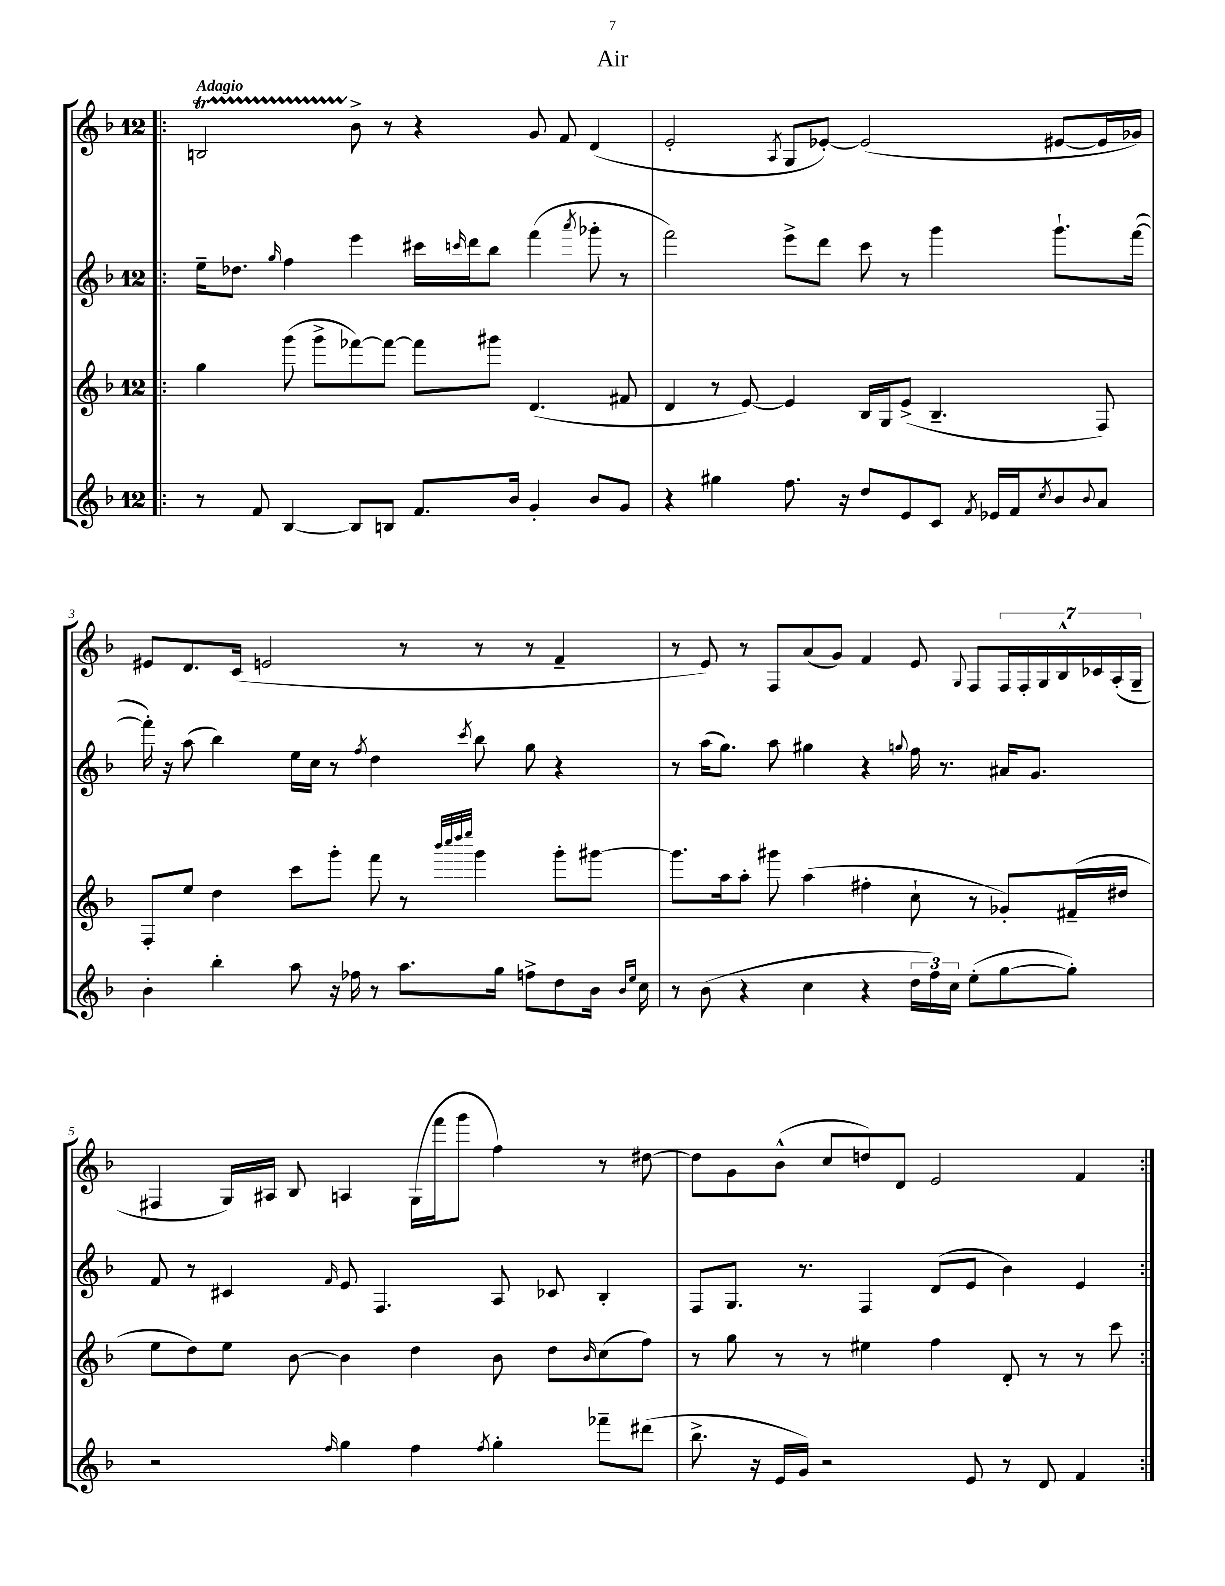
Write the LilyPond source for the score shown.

\header { title = "Air" }
<<
\new StaffGroup <<
\new Staff = "s0" {
    \clef treble \key f \major \once \override Staff.TimeSignature.style = #'single-digit \time 12/8 \tempo "Adagio"
    \repeat volta 2 { \bar ".|:" b2\startTrillSpan bes'8->\stopTrillSpan r8 r4 g'8 f'8 d'4( |
    e'2-. \acciaccatura { a8 } g8 ees'8~-.) ees'2( eis'8~ eis'16 ges'16) |
    eis'8 d'8. c'16( e'2 r8 r8 r8 f'4-- |
    r8 e'8) r8 f8 a'8( g'8) f'4 e'8 \appoggiatura { g8 } f8 \tuplet 7/4 { f16 f16-. g16 bes16-^ ces'16 a16-.( g16-- } |
    fis4 g16) ais16 bes8 a4 g16( f'''16 g'''8 f''4) r8 dis''8~ |
    dis''8 g'8 bes'8-^( c''8 d''8) d'8 e'2 f'4 | }
}
\new Staff = "s1" {
    \clef treble \key f \major \once \override Staff.TimeSignature.style = #'single-digit \time 12/8
    \repeat volta 2 { \bar ".|:" e''16-- des''8. \grace { g''16 } f''4 e'''4 cis'''16 \grace { c'''16 } d'''16 bes''8 f'''4( \acciaccatura { a'''8 } ges'''8-. r8 |
    f'''2) e'''8-> d'''8 c'''8 r8 g'''4 g'''8.-! f'''16~( |
    f'''16-.) r16 a''8( bes''4) e''16 c''16 r8 \acciaccatura { f''8 } d''4 \acciaccatura { c'''8 } bes''8 g''8 r4 |
    r8 a''16( g''8.) a''8 gis''4 r4 \appoggiatura { g''8 } f''16 r8. ais'16 g'8. |
    f'8 r8 cis'4 \grace { f'16 } e'8 f4. a8 ces'8 bes4-. |
    f8 g8. r8. f4 d'8( e'8 bes'4) e'4 | }
}
\new Staff = "s2" {
    \clef treble \key f \major \once \override Staff.TimeSignature.style = #'single-digit \time 12/8
    \repeat volta 2 { \bar ".|:" g''4 g'''8( g'''8-> fes'''8~) fes'''8~ fes'''8 gis'''8 d'4.( fis'8 |
    d'4 r8 e'8~) e'4 bes16 g16 e'8->( bes4.-- f8) |
    f8-. e''8 d''4 c'''8 g'''8-. f'''8 r8 \grace { bes'''32 c''''32 d''''32 e''''32 } g'''4 g'''8-. gis'''8~ |
    gis'''8. a''16 a''8-. gis'''8 a''4( fis''4-. c''8-! r8 ges'8-.) fis'16--( dis''16 |
    e''8 d''8) e''8 bes'8~ bes'4 d''4 bes'8 d''8 \grace { bes'16 } c''8( f''8) |
    r8 g''8 r8 r8 eis''4 f''4 d'8-. r8 r8 c'''8 | }
}
\new Staff = "s3" {
    \clef treble \key f \major \once \override Staff.TimeSignature.style = #'single-digit \time 12/8
    \repeat volta 2 { \bar ".|:" r8 f'8 bes4~ bes8 b8 f'8. bes'16 g'4-. bes'8 g'8 |
    r4 gis''4 f''8. r16 d''8 e'8 c'8 \acciaccatura { f'8 } ees'16 f'16 \acciaccatura { c''8 } bes'8 \appoggiatura { bes'8 } a'8 |
    bes'4-. bes''4-. a''8 r16 fes''16 r8 a''8. g''16 f''8-> d''8 bes'16 \grace { bes'16 e''16 } c''16 |
    r8 bes'8( r4 c''4 r4 \tuplet 3/2 { d''16 f''16) c''16 } e''8-.( g''8~ g''8-.) |
    r2 \grace { f''16 } g''4 f''4 \acciaccatura { f''8 } g''4-. fes'''8-- dis'''8( |
    bes''8.-> r16 e'16 g'16) r2 e'8 r8 d'8 f'4 | }
}
>>
>>
